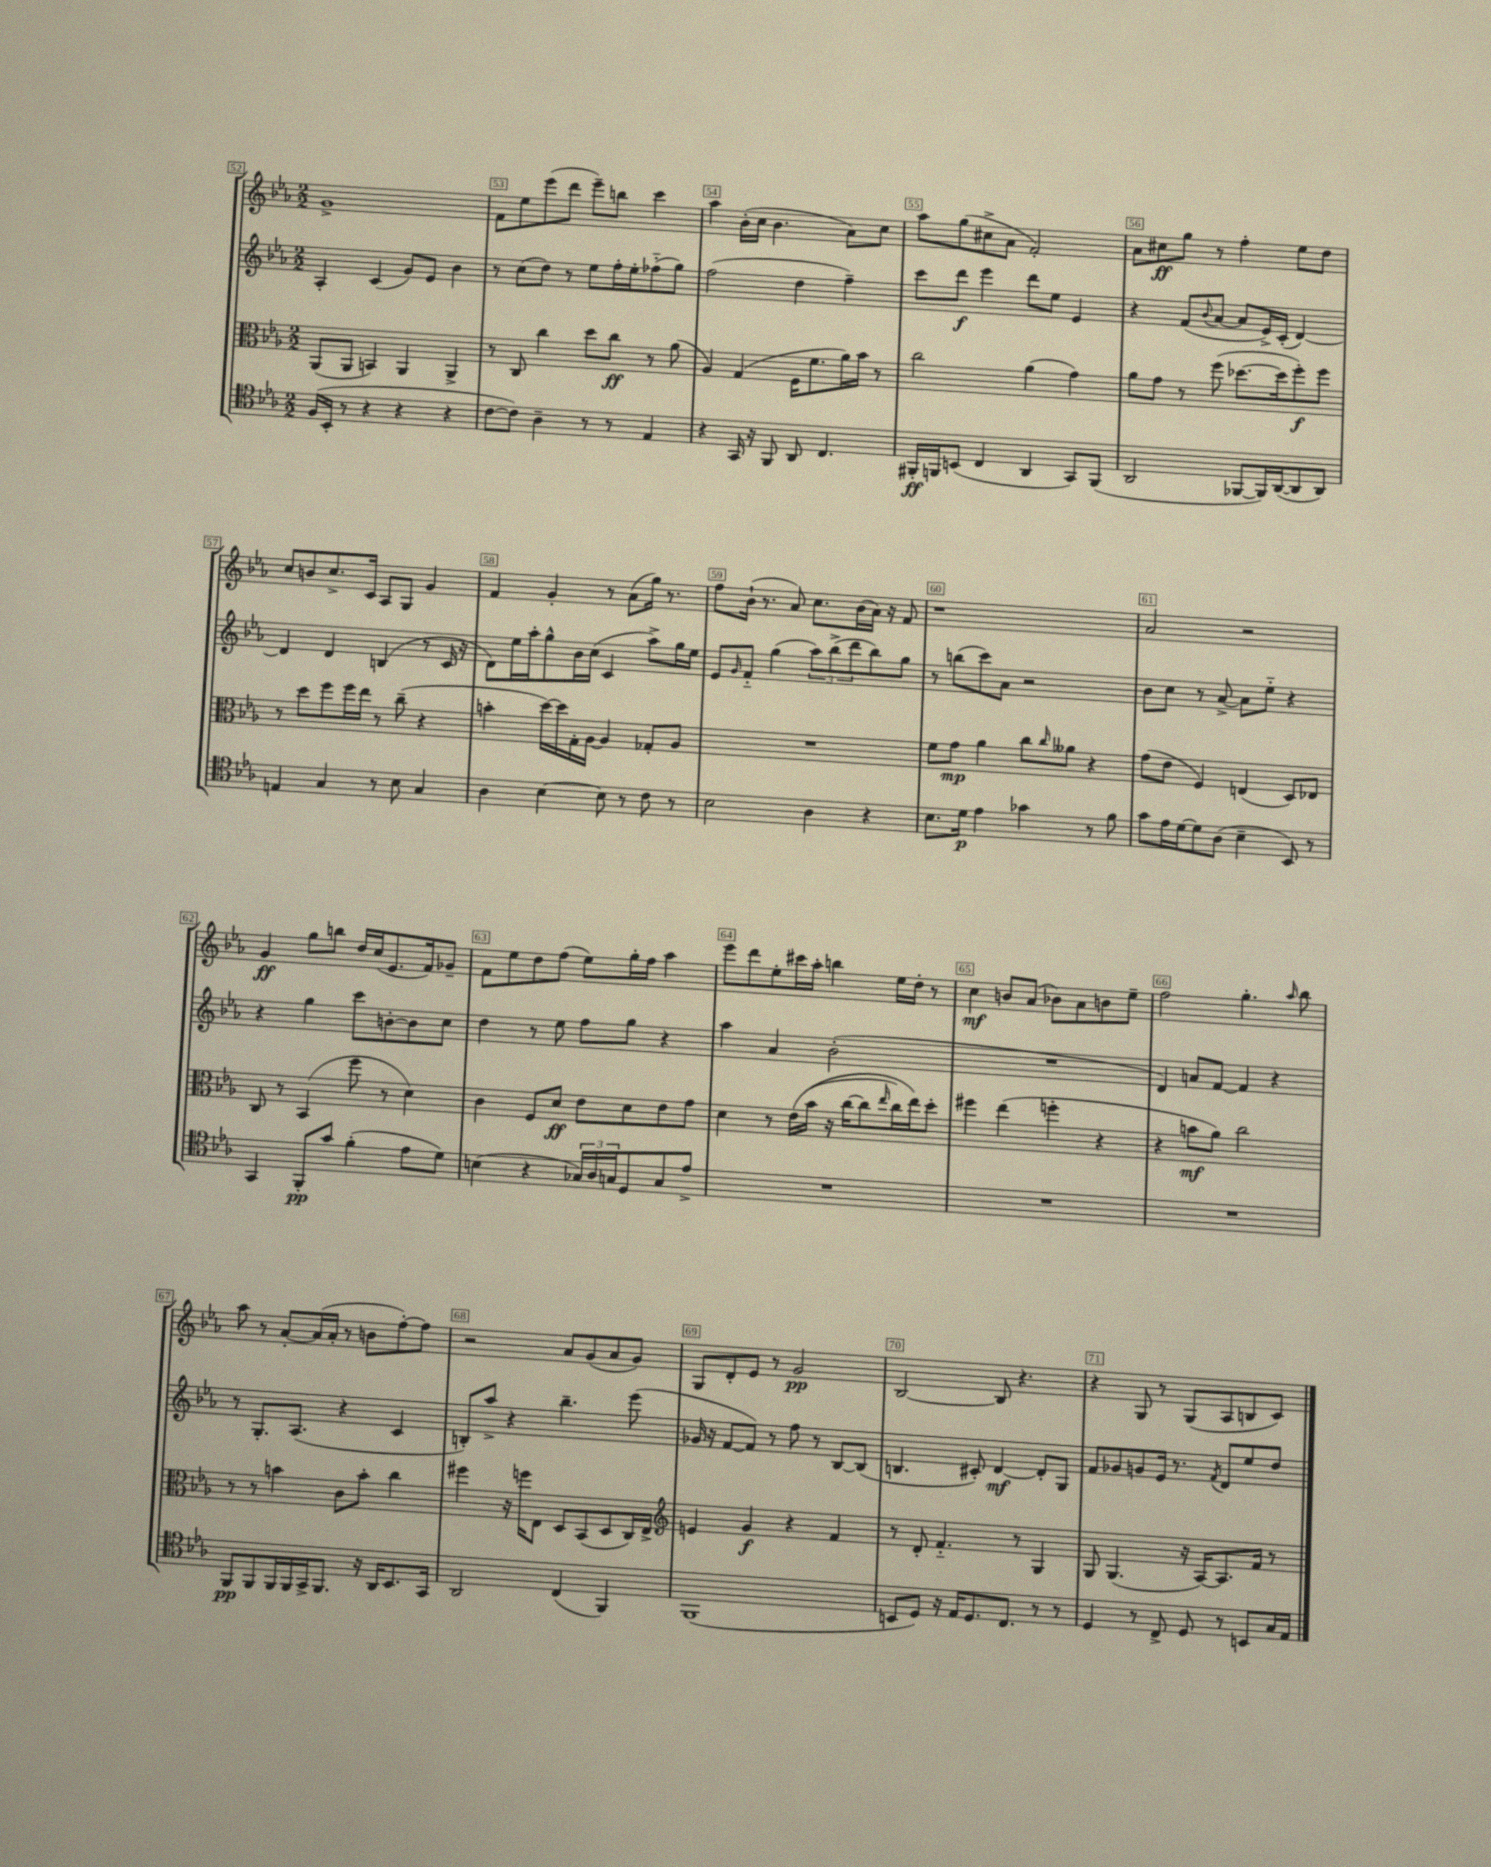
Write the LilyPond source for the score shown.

<<
\new StaffGroup <<
\new Staff = "s0" {
    \clef treble \key ees \major \numericTimeSignature \time 2/2
    g'1-> |
    f'8 ees''8 ees'''8( d'''8 ees'''8--) b''8 c'''4 |
    aes''4 bes'16-.( c''16 bes'4. aes'8) c''8 |
    aes''8 g''8( cis''8-> aes'8 f'2-.) |
    aes'8 cis''8\ff g''8 r8 f''4-. ees''8 d''8 |
    c''8 b'8 c''8.-> c'16 aes8 g8 g'4 |
    f'4 g'4-. r8 aes'8( g''16) r8. |
    f''8 bes'16-!( r8. aes'8) c''8. bes'16( aes'16) r16 f'8 |
    r1 |
    aes'2 r2 |
    g'4\ff g''8 b''8 d''16 c''16( ees'8. f'16) ges'8-- |
    f'8 ees''8 d''8 f''8( ees''8) g''16-. f''16 aes''4 |
    ees'''8 d'''8 ees''8-. cis'''16 aes''16-. b''4 ees''16 d''16-. r8 |
    c''4\mf b'8 aes'8( bes'8) aes'8 b'8 ees''8-- |
    f''2 g''4.-. \grace { aes''16 } bes''8 |
    aes''8 r8 aes'8~-. aes'16( aes'16-. r8 b'8 f''8~-.) f''8 |
    r2 aes'8 g'8( aes'8 g'8) |
    g8 d'8-. ees'8 r8 g'2\pp |
    bes2~ bes8 r4. |
    r4 g8 r8 g8( aes8 b8 c'8) \bar "|." |
}
\new Staff = "s1" {
    \clef treble \key ees \major \numericTimeSignature \time 2/2
    aes4-. c'4( g'8) ees'8 bes'4 |
    r8 c''8( d''8) r8 ees''8 f''16-. ees''16-. fes''8-_( g''8) |
    f''2( d''4 f''4--) |
    c'''8 d'''8\f ees'''4 d'''8 ees''8 ees'4 |
    r4 f'8( \appoggiatura { bes'8 } aes'8~ aes'8 ees'16->) c'16-.( d'4~) |
    d'4 d'4 b4( r8 c'16 r16 |
    d'8) ees''16 aes''16-. g''8-^ bes'16 c''16( c'4 aes''8->) g''16 ees''16 |
    ees'8 \grace { g'16 } f'8-_ g''4( \tuplet 3/2 { aes''8) bes''8->( d'''8 } bes''8) g''8 |
    r8 b''8( c'''8) aes'8 r2 |
    bes'8 c''8 r8 aes'8~-> aes'8 ees''8-_ r4 |
    r4 g''4 c'''8 b'8~-. b'8 c''8 |
    d''4 r8 ees''8 f''8 g''8 r4 |
    aes''4 aes'4 bes'2-.( |
    R1 |
    d'4) a'8 f'8~ f'4 r4 |
    r8 g8.-. aes8.( r4 c'4 |
    b8-.) aes''8-> r4 bes''4.-- ees'''8( |
    ges'16 r16 f'8~ f'8) r8 f''8 r8 bes8~ bes8( |
    b4. cis'8-.) d'4~\mf d'8-. g8 |
    f'8 ges'8 g'8 ees'16 r8. \acciaccatura { f'8 } d'8 ees''8 d''8 \bar "|." |
}
\new Staff = "s2" {
    \clef alto \key ees \major \numericTimeSignature \time 2/2
    aes,8( aes,8 b,4) aes,4 aes,4-> |
    r8 c8 c''4 d''8 c''8\ff r8 aes'8( |
    aes4) g4( f16 f'8. aes'16) bes'16 r8 |
    c''2 aes'4( g'4) |
    aes'8 g'8 r8 f''8( des''8.~ des''16 f''8-.\f) f''8 |
    r8 d''8 f''8 f''16 ees''16 r8 c''8--( r4 |
    b'4-. d''16~) d''16 g16-. aes16~ aes4 ges8-. aes8 |
    R1 |
    f'8 g'8\mp aes'4 c''8 \grace { c''16 } aeses'8 r4 |
    g'8( ees'8 f4) e4( d8) ees8 |
    c8 r8 bes,4( f''8 r8 d'4) |
    c'4 f8 d'8\ff ees'8 d'8 ees'8 g'8 |
    d'4 r8 ees'16\( bes'16( r16 c''16~ c''8 \grace { ees''16 } c''16) ees''16\) d''8-. |
    fis''4 ees''4( f''4-. r4 |
    r4 b'8\mf aes'8) c''2 |
    r8 r8 b'4 c'8 b'8-. c''4 |
    fis''4 r16 f''16 ees8 d8 bes,8( d8 c16) ees16-> |
    \clef treble e'4 g'4\f r4 f'4 |
    r8 d'8-. f'4.-_ r8 g4 |
    g8 g4.( r16 aes16~) aes8. f'16 r8 \bar "|." |
}
\new Staff = "s3" {
    \clef tenor \key ees \major \numericTimeSignature \time 2/2
    f16( bes,16-. r8 r4 r4 r4 |
    c'8~ c'8) aes4-- r8 r8 ees4 |
    r4 g,16 r16 f,8 aes,8 c4. |
    fis,16-.\ff f,16 b,8( c4 aes,4 g,8) f,8( |
    aes,2 fes,8~ fes,16) aes,16~( aes,8 aes,8) |
    e4 g4 r8 bes8 g4 |
    aes4 bes4~ bes8 r8 c'8 r8 |
    bes2 aes4 r4 |
    bes8. d'16\p ees'4 ges'4 r8 f'8 |
    g'8 ees'16 d'16~ d'8 aes8( bes4-- bes,8) r8 |
    g,4 f,8-.\pp g'8 f'4-.( ees'8 d'8) |
    b4( r4 \tuplet 3/2 { ges16) aes16 g16 } d8 g8 ees'8-> |
    R1 |
    R1 |
    R1 |
    f,8\pp f,8 f,16 f,16 g,16-> f,8. r16 aes,16 bes,8. g,16 |
    aes,2 c4( f,4) |
    f,1( |
    b,8 d8) r16 ees16 d8. c8. r8 r8 |
    d4 r8 c8-> d8 r8 b,8 g16 ees16 \bar "|." |
}
>>
>>
\layout { \context { \Score currentBarNumber = #52 \override BarNumber.break-visibility = ##(#f #t #t) barNumberVisibility = #all-bar-numbers-visible \override BarNumber.stencil = #(make-stencil-boxer 0.1 0.3 ly:text-interface::print) } }
